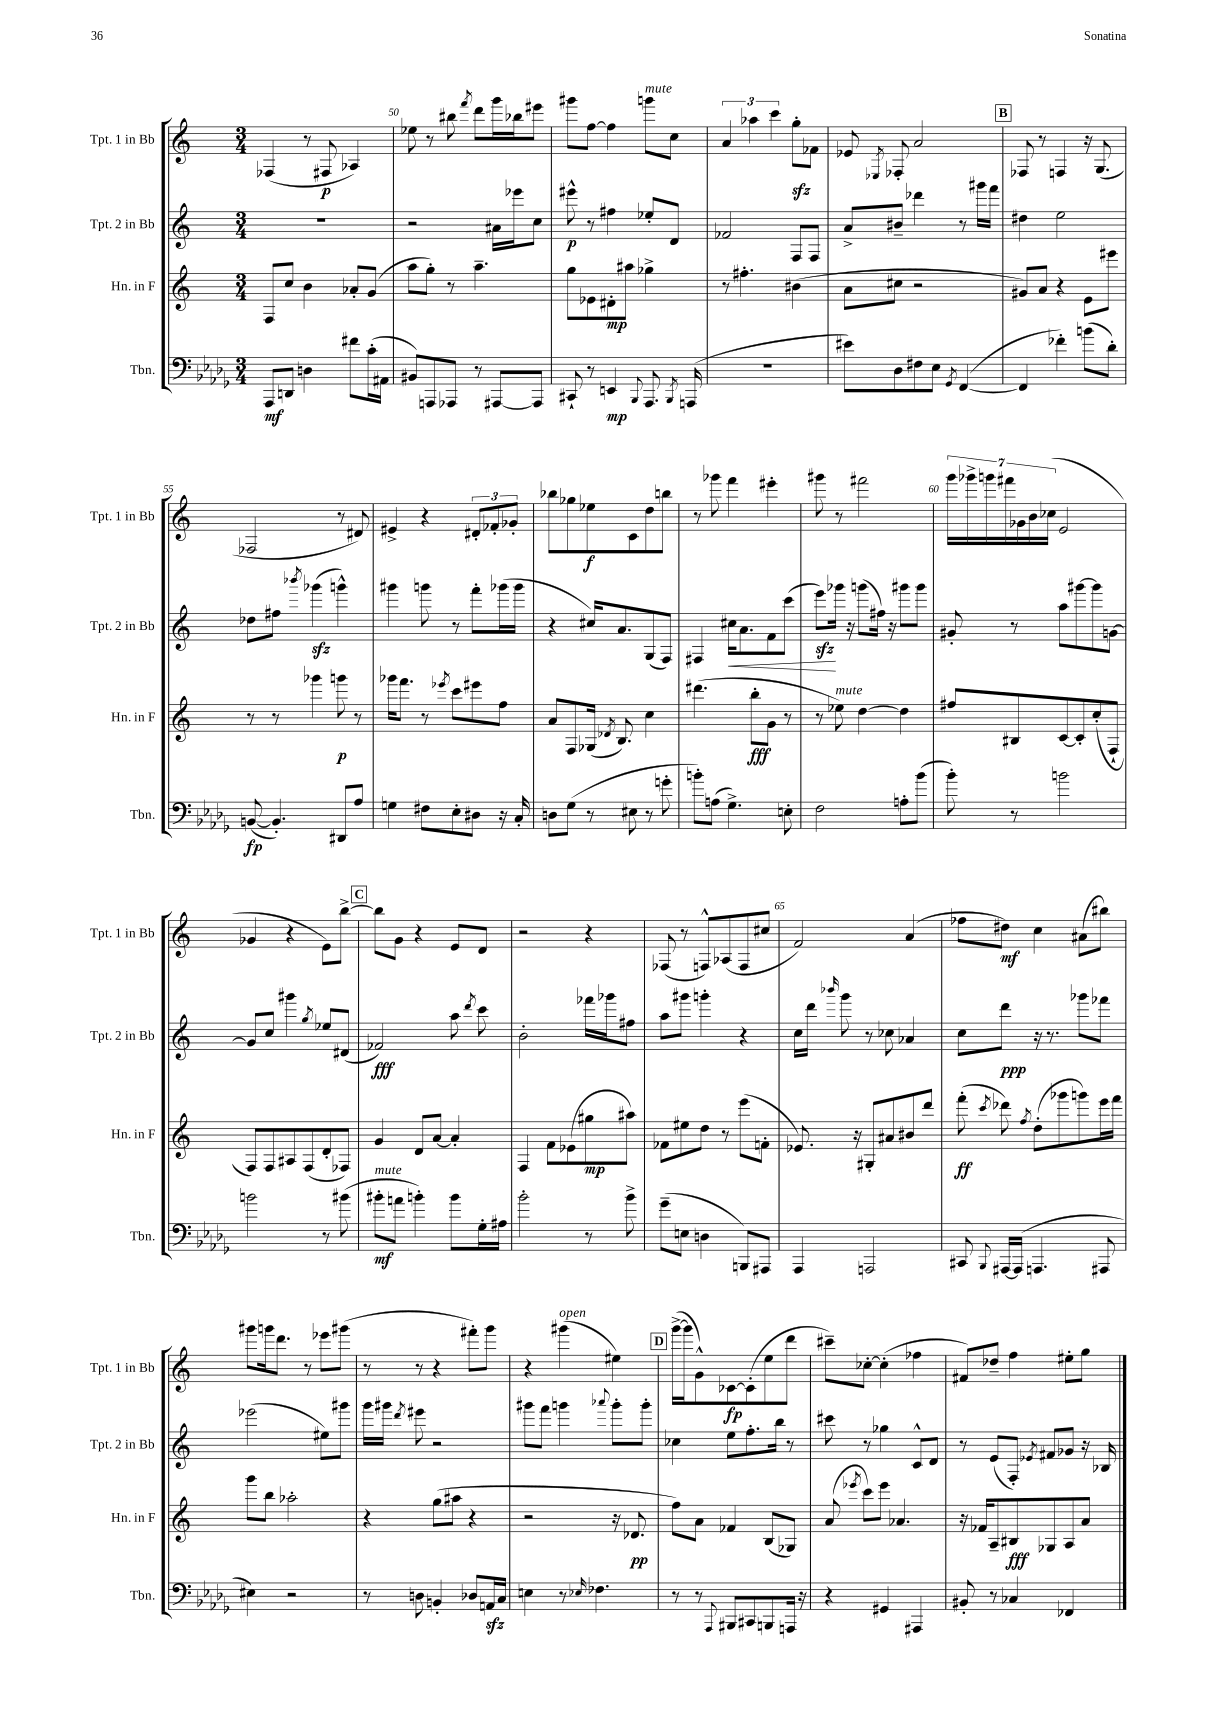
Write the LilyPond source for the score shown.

<<
\new StaffGroup <<
\new Staff = "s0" \with { instrumentName = "Tpt. 1 in Bb" shortInstrumentName = "Tpt. 1 in Bb" } {
    \clef treble \key c \major \numericTimeSignature \time 3/4
    \autoBeamOff fes4( r8 fis8\p aes4) |
    ees''8 r8 bis''8 \acciaccatura { f'''8 } d'''8[ g'''16 bes''16 eis'''8] |
    gis'''8[ f''8]~ f''4 g'''8[^\markup { \italic "mute" } c''8] |
    \tuplet 3/2 { a'4 aes''4 c'''4 } g''8[-.\sfz fes'8] |
    ees'8 \acciaccatura { ees8 } fes8-. a'2 |
    \mark \markup { \box "B" } fes8 r8 f4 r16 g8.( |
    fes2 r8 dis'8) |
    eis'4-> r4 \tuplet 3/2 { dis'8[-. fes'8-. ges'8]-. } |
    bes''8[ ges''8 ees''8\f c'8 d''8 b''8] |
    r8 ges'''8 f'''4 eis'''4-. |
    gis'''8 r8 fis'''2 |
    \tuplet 7/4 { g'''16[ ges'''16-> g'''16 fis'''16 ges'16 b'16 ces''16]( } e'2 |
    ges'4 r4 e'8[) b''8]~-> |
    \mark \markup { \box "C" } b''8[ g'8] r4 e'8[ d'8] |
    r2 r4 |
    fes8( r8 f8[-^) aes8( f8 cis''8] |
    f'2) a'4( |
    fes''8[ dis''8]\mf) c''4 ais'8[( bis''8]) |
    gis'''8[ g'''16 d'''8.] r8 ees'''8[ gis'''8]( |
    r8 r8 r4 fis'''8[-.) g'''8] |
    r4 gis'''4^\markup { \italic "open" }( eis''4) |
    \mark \markup { \box "D" } g'''16[~->( g'''16 g'8-^) ces'8~\fp ces'8-.( e''8 d'''8] |
    cis'''8[--) ces''8]~-. ces''4-.( fes''4 |
    fis'8[) des''8]-- f''4 eis''8[-. g''8] \bar "|." |
}
\new Staff = "s1" \with { instrumentName = "Tpt. 2 in Bb" shortInstrumentName = "Tpt. 2 in Bb" } {
    \clef treble \key c \major \numericTimeSignature \time 3/4
    \autoBeamOff R2. |
    r2 ais'16[ ees'''16 c''8] |
    eis'''8-^\p r8 fis''4 ees''8[-. d'8] |
    fes'2 f8[ f8] |
    a'8[-> bis'8]-- des'''4 r8 gis'''16[ f'''16] |
    \mark \markup { \box "B" } dis''4 e''2 |
    des''8[ fis''8] \acciaccatura { bes'''8 } ges'''4\sfz( g'''4-^) |
    gis'''4 g'''8 r8 f'''8[-. ges'''16( ges'''16] |
    r4 cis''16[) a'8. g8( f8]) |
    fis4 cis''16[\< a'8. f'8 c'''8]( |
    e'''8[\sfz\!) ges'''16] r16 g'''8[( fis''16]) r16 gis'''8[ gis'''8] |
    gis'8-. r8 a''8[ gis'''8~ gis'''8 g'8]~ |
    g'8[ c''8] gis'''4 \acciaccatura { g''8 } ees''8[ dis'8]( |
    \mark \markup { \box "C" } fes'2\fff) a''8 \acciaccatura { d'''8 } c'''8 |
    b'2-. fes'''16[ ges'''16 fis''8] |
    a''8[ gis'''8] g'''4-. r4 |
    c''16[ d'''16] \grace { bes'''16 } g'''8 r8 ces''8 aes'4 |
    c''8[ d'''8]\ppp r16 r8. ges'''8[ fes'''8] |
    ees'''2( eis''8[) gis'''8] |
    g'''16[ gis'''16] \acciaccatura { d'''8 } eis'''8 r2 |
    gis'''8[ f'''8] g'''4 \appoggiatura { aes'''8 } g'''8[-. g'''8]-. |
    \mark \markup { \box "D" } ces''4 e''8[ f''8.-. b''16] r8 |
    cis'''8 r8 ges''4 c'8[-^ d'8] |
    r8 e'8[( f8]-.) \acciaccatura { ees'8 } fis'8[ ges'8] r16 bes16 \bar "|." |
}
\new Staff = "s2" \with { instrumentName = "Hn. in F" shortInstrumentName = "Hn. in F" } {
    \clef treble \key c \major \numericTimeSignature \time 3/4
    \autoBeamOff f8[ c''8] b'4 aes'8[-. g'8]( |
    a''8[ g''8]-.) r8 a''4.-- |
    g''8[ ees'8 dis'8-.\mp ais''8] ges''4-> |
    r8 fis''4.-. bis'4( |
    a'8[ cis''8] r2 |
    \mark \markup { \box "B" } gis'8[) a'8] r4 e'8[ eis'''8] |
    r8 r8 ges'''4 g'''8\p r8 |
    ges'''16[ f'''8.] r8 \acciaccatura { ees'''8 } c'''8[ eis'''8 f''8] |
    a'8[ f8 ges16]( \acciaccatura { des'8 } b8.) c''4 |
    dis'''4.( b''8[-.\fff g'8] r8 |
    r8 ees''8^\markup { \italic "mute" }) d''4~ d''4 |
    fis''8[ bis8 c'8~ c'8-. c''8-.( f8]-! |
    f8[) f8 ais8 f8( d'8-. fes8]) |
    \mark \markup { \box "C" } g'4 d'8[ a'8]~ a'4-. |
    f4 f'8[ ees'8( gis''8\mp ais''8]) |
    fes'8[ eis''8 d''8] r8 e'''8[( f'8]-. |
    ees'8.) r16 gis8[-. ais'8 bis'8 d'''8] |
    f'''8-.\ff( \acciaccatura { c'''8 } des'''8) \acciaccatura { f''8 } d''8[-.( ges'''8 g'''8) e'''16 f'''16] |
    g'''8[ b''8] aes''2-. |
    r4 g''8[( ais''8] r4 |
    r2 r16 des'8.\pp |
    \mark \markup { \box "D" } f''8[) a'8] fes'4 b8[( ges8]) |
    a'8( \acciaccatura { ees'''8 } c'''8[) ees'''8] aes'4. |
    r16 fes'16[ a8-- bis8\fff ges8 a8 a'8] \bar "|." |
}
\new Staff = "s3" \with { instrumentName = "Tbn." shortInstrumentName = "Tbn." } {
    \clef bass \key des \major \numericTimeSignature \time 3/4
    \autoBeamOff aes,,8[\mf d,8] d4 fis'8[ c'16-.( ais,16] |
    bis,8[) a,,8 aes,,8] r8 ais,,8[~ ais,,8] |
    cis,8-! r8 e,4\mp \appoggiatura { bes,,8 } aes,,8. \acciaccatura { bes,,8 } a,,16( |
    R2. |
    eis'8[) des8 fis8 ees8] \acciaccatura { ges,8 } f,4~( |
    \mark \markup { \box "B" } f,4 fes'4-.) b'8[( des'8]-.) |
    b,8~\fp( b,4.-.) dis,8[ aes8] |
    g4 fis8[ ees8-. dis8] r16 c16-. |
    d8[ ges8]( r8 eis8 r8 g'8-. |
    b'8[-.) a8]( ges4.->) e8-. |
    f2 a8[-. bes'8]( |
    bes'8-.) r8 b'2 |
    b'2 r8 bis'8( |
    \mark \markup { \box "C" } bis'8[-.\mf^\markup { \italic "mute" } a'8] b'4-.) b'8[ ges16-. ais16] |
    bes'2-. r8 bes'8-> |
    ges'8[--( e8] d4 b,,8[) ais,,8] |
    aes,,4 a,,2 |
    cis,8 \appoggiatura { bes,,8 } ais,,16[~ ais,,16]( a,,4. ais,,8 |
    eis4) r2 |
    r8 d8 b,4-. des8[ a,16\sfz c16] |
    e4 r8 \grace { ees16 } fes4. |
    \mark \markup { \box "D" } r8 r8 \appoggiatura { aes,,8 } bis,,8[ cis,8 b,,8 a,,16] r16 |
    r4 gis,4 ais,,4 |
    bis,8-. r8 ces4 fes,4 \bar "|." |
}
>>
>>
\layout { \context { \Score currentBarNumber = #49 \override BarNumber.break-visibility = ##(#f #t #t) barNumberVisibility = #(every-nth-bar-number-visible 5) } }
